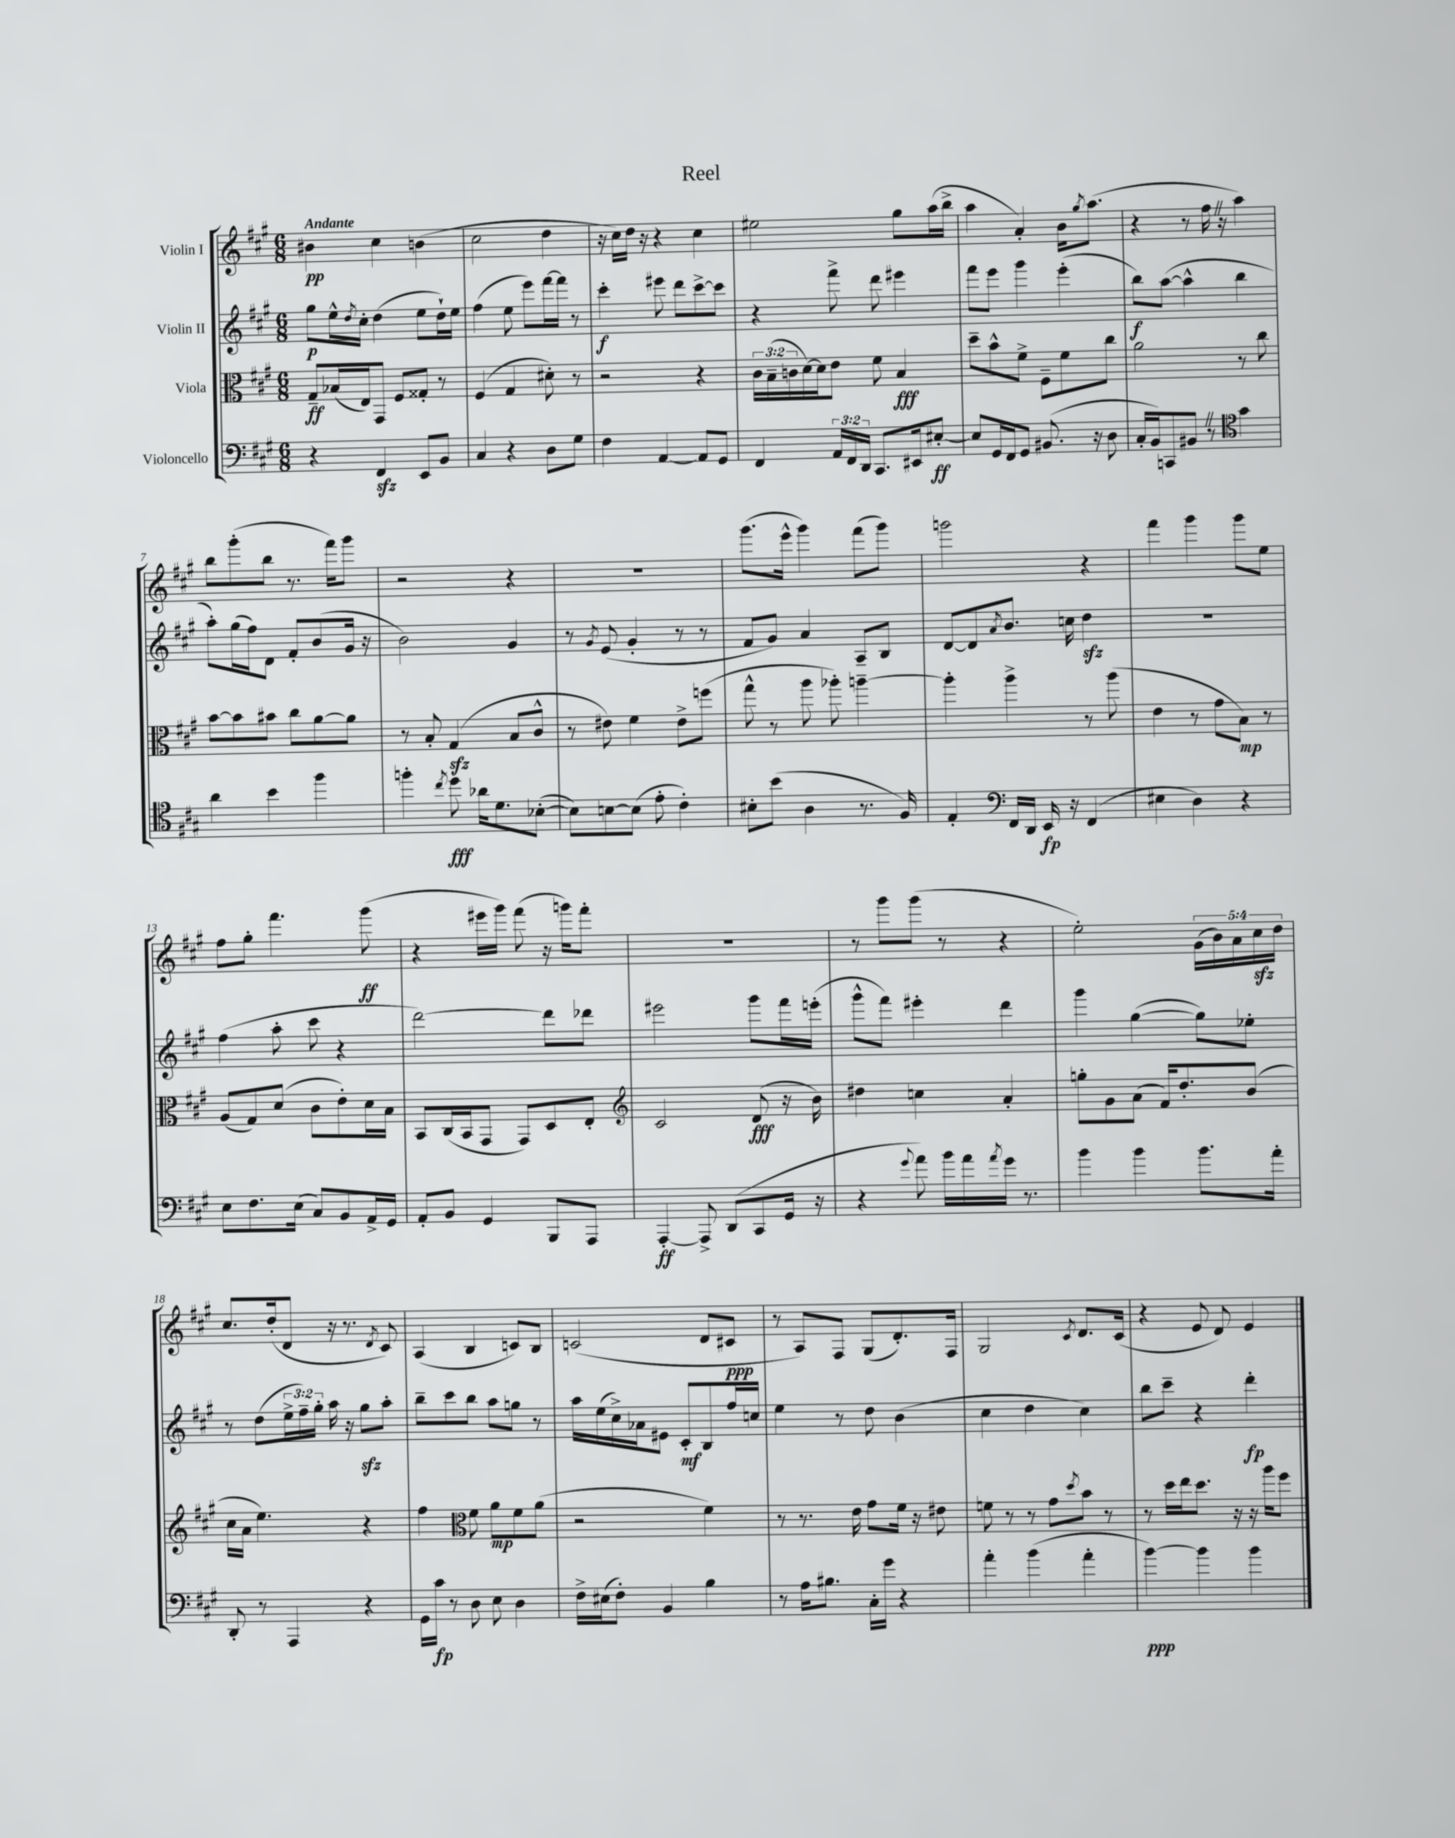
\header { title = "Reel" }
<<
\new StaffGroup <<
\new Staff = "s0" \with { instrumentName = "Violin I" } {
    \clef treble \key a \major \numericTimeSignature \time 6/8 \override Staff.TupletNumber.text = #tuplet-number::calc-fraction-text \tempo "Andante"
    bis'4\pp cis''4 b'4( |
    cis''2 d''4 |
    r16 cis''16) d''16 r16 r4 cis''4 |
    eis''2 gis''8 a''16( b''16-> |
    a''4 a'4-.) b'16 \acciaccatura { gis''8 } a''8.( |
    r4 r8 fis''16 \once \override BreathingSign.text = \markup { \musicglyph "scripts.caesura.straight" } \breathe r16 a''4) |
    b''8 gis'''8-.( b''8 r8. fis'''16) gis'''8 |
    r2 r4 |
    R2. |
    gis'''8.( e'''16-^ gis'''4) fis'''8( gis'''8) |
    g'''2 r4 |
    fis'''4 gis'''4 gis'''8 e''8 |
    fis''8 gis''8-. fis'''4. gis'''8\ff( |
    r4 eis'''16 gis'''16) fis'''8( r16 g'''16) fis'''8-. |
    R2. |
    r8 gis'''8 gis'''8( r8 r4 |
    e''2-.) \tuplet 5/4 { gis'16( b'16) a'16 cis''16\sfz d''16 } |
    cis''8. d''16-.( d'8 r16 r8. \acciaccatura { d'8 } cis'8) |
    a4( b4 c'8) b8 |
    c'2( d'8 cis'8\ppp |
    r8 a8) fis8 gis8( d'8.-.) fis16 |
    gis2 \acciaccatura { cis'8 } d'8. cis'16( |
    r4 e'8 d'8) e'4 \bar "|." |
}
\new Staff = "s1" \with { instrumentName = "Violin II" } {
    \clef treble \key a \major \numericTimeSignature \time 6/8 \override Staff.TupletNumber.text = #tuplet-number::calc-fraction-text
    gis''8\p e''16-^ \acciaccatura { d''8 } cis''16-. d''4( e''8 d''16-!) e''16 |
    fis''4( e''8 e'''8) fis'''16~ fis'''16 r8 |
    cis'''4-.\f eis'''8 d'''8 cis'''8~-> cis'''8 |
    r4 fis'''8-> d'''8 eis'''4 |
    fis'''8 e'''8 gis'''4 e'''4-.( |
    b''8\f) a''8~( a''4-^ b''4 |
    a''8-.) gis''16( fis''16) d'8 fis'8-. b'8( gis'16 r16 |
    b'2) gis'4 |
    r8 \acciaccatura { gis'8 } e'8( gis'4-. r8 r8 |
    fis'8 gis'8) a'4 a8-- b8 |
    d'8~ d'8 \acciaccatura { a'8 } b'8. c''16 d''4\sfz |
    r2. |
    fis''4( a''8-. cis'''8 r4 |
    d'''2~) d'''8 des'''8 |
    eis'''2 gis'''8 fis'''16 e'''16-.( |
    gis'''8-^ fis'''8) eis'''4-. d'''4 |
    gis'''4 gis''4~( gis''8) ees''8-. |
    r8 d''8( \tuplet 3/2 { e''16-> fis''16--) gis''16-. } a''16 r16 gis''8\sfz a''8-. |
    b''8-- cis'''8 b''8 a''8 g''8 r8 |
    a''16 e''16( cis''16->) aes'16 eis'8 cis'8-.\mf b8 fis''16 c''16 |
    e''4 r8 d''8 b'4( |
    cis''4 d''4 cis''4) |
    b''8 cis'''8-- r4 d'''4-.\fp \bar "|." |
}
\new Staff = "s2" \with { instrumentName = "Viola" } {
    \clef alto \key a \major \numericTimeSignature \time 6/8 \override Staff.TupletNumber.text = #tuplet-number::calc-fraction-text
    gis8--\ff bes16( e16) gis,8 fis8 gisis8-. r8 |
    fis4( gis4 dis'8-.) r8 |
    r2 r4 |
    \tuplet 3/2 { cis'16 b16--( c'16 } d'16~) d'16 e'8 fis'8 b4\fff |
    d''8-- b'8-^ fis'8-> fis8-- fis'8 cis''8 |
    a'2 r8 cis''8 |
    b'8~ b'8 bis'8 cis''8 a'8~ a'8 |
    r8 b8-. gis4\sfz( b8 cis'8-^ |
    r8 eis'8) fis'4 eis'8-> f''8( |
    gis''8-^ r8 a''8 aes''8-.) a''4~-- |
    a''4-. a''4-> r8 a''8( |
    e'4 r8 gis'8 b8\mp) r8 |
    a8( gis8) d'8( cis'8 e'8-.) d'16 b16 |
    b,8 cis16( b,16 gis,8 gis,8) d8 e8-. |
    \clef treble cis'2 d'8\fff( r16 b'16) |
    dis''4 c''4 a'4-. |
    g''8-. gis'8 a'8( fis'16) d''8.-. b'8( |
    cis''16 a'16 e''4.) r4 |
    fis''4 \clef alto fis'8 a'8\mp fis'8 a'8( |
    r2 fis'4) |
    r8 r8. e'16 gis'8 fis'16 r16 eis'8 |
    f'8 r8 r8 gis'8 \acciaccatura { d''8 } b'8 r8 |
    r8 d''16 e''16 d''8. r16 r16 a''16 fis''8 \bar "|." |
}
\new Staff = "s3" \with { instrumentName = "Violoncello" } {
    \clef bass \key a \major \numericTimeSignature \time 6/8 \override Staff.TupletNumber.text = #tuplet-number::calc-fraction-text
    r4 fis,4\sfz e,8 b,8 |
    cis4 r4 d8 gis8 |
    fis4 a,4~ a,8 gis,8 |
    fis,4 \tuplet 3/2 { a,16 fis,16 d,16 } cis,8. eis,16 eis8~-.\ff |
    eis8 gis,16 fis,16 gis,8 bis,8.( r16 d8 |
    cis16-. b,16) c,8 bis,8 \once \override BreathingSign.text = \markup { \musicglyph "scripts.caesura.straight" } \breathe r8 \clef tenor gis'4 |
    a'4 b'4 fis''4 |
    f''4-. \acciaccatura { cis''8 } d''8\fff aes'16 d'8. bes8~-.( |
    bes8) b8~ b8( e'8-. cis'4-.) |
    bis8-. b'8( a4 r8. fis16) |
    e4-. \clef bass fis,16 d,16 e,16\fp r16 fis,4( |
    eis4 d4) r4 |
    e8 fis8. e16( cis8) b,8 a,16-> gis,16 |
    a,8-. b,8 gis,4 b,,8 a,,8 |
    a,,4~-.\ff a,,8-> d,8( cis,8 gis,16 r16 |
    r4 \appoggiatura { gis'8 } a'8) b'16 a'16 \acciaccatura { a'8 } gis'16 r8. |
    b'4 b'4 b'8. a'16-. |
    d,8-. r8 a,,4 r4 |
    gis,16 cis'16\fp r8 d8 e8 d4 |
    fis16-> eis16( fis8-.) b,4 b4 |
    r8 a16 bis8. cis16-. gis'16 r4 |
    a'4-. b'4( a'4-. |
    b'4~\ppp) b'4 b'4 \bar "|." |
}
>>
>>
